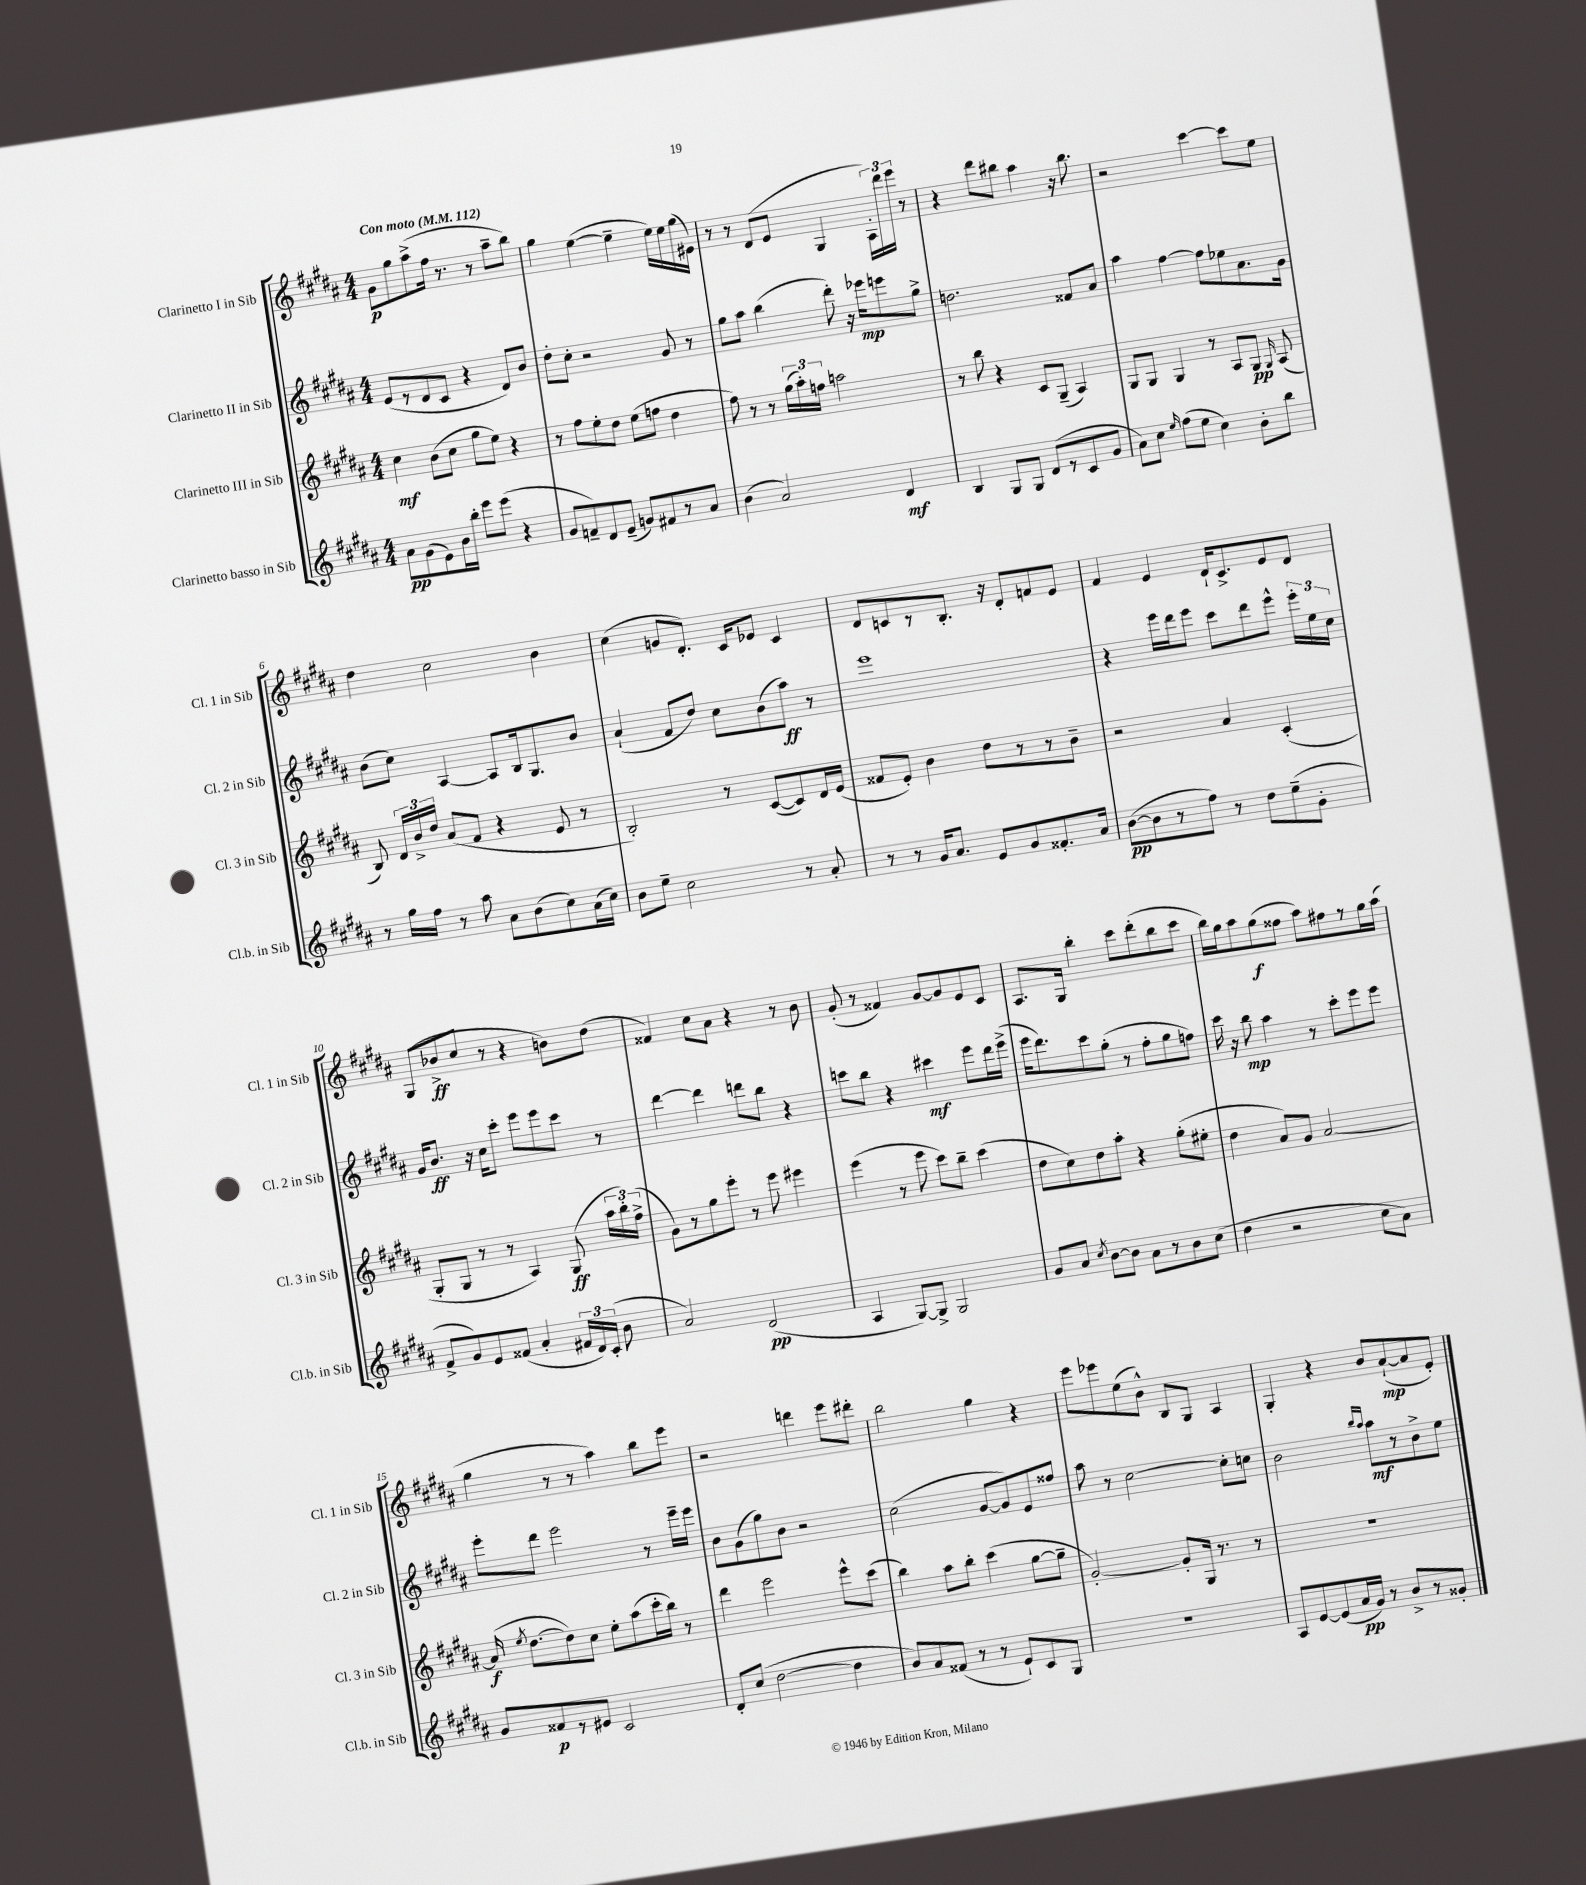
<<
\new StaffGroup <<
\new Staff = "s0" \with { instrumentName = "Clarinetto I in Sib" shortInstrumentName = "Cl. 1 in Sib" } {
    \clef treble \key b \major \numericTimeSignature \time 4/4 \tempo "Con moto" 4 = 112
    \autoBeamOff gis'8[\p gis''8 ais''8->( fis''16] r8. r8 ais''8[-- b''8]) |
    gis''4 e''4~( e''4-- e''16[) e''16 gis''16( eis'16]) |
    r8 r8 dis'8[( e'8] gis4 \tuplet 3/2 { ais16[-.) dis'''16 e'''16] } r8 |
    r4 dis'''8[ bis''8] ais''4 r16 bis''8. |
    r2 cis'''4~ cis'''8[ e''8] |
    dis''4 cis''2 b'4 |
    cis''4( g'8[ dis'8.]-.) cis'16[ ees'8] cis'4 |
    dis'8[ c'8 r8 b8.]-. r16 dis'8[-. f'8 e'8] |
    fis'4 e'4 dis'16[-! cis'8.-> e'8 dis'8] |
    gis8[( bes'8->\ff cis''8] r8 r4 b'8[) dis''8]( |
    fisis'4) cis''8[ ais'8] r4 r8 b'8 |
    gis'8-.( r8 fisis'4) gis'8[~ gis'8 e'8 cis'8] |
    ais8.[ gis16] b''4-. cis'''8[ dis'''8-.( b''8 cis'''8] |
    b''16[) gis''16 ais''8 gis''8\f( fisis''8] ais''8[) fis''8 r8 gis''16 ais''16]( |
    gis''4 r8 r8 ais''4) b''8[ e'''8] |
    r2 d'''4 e'''8[ dis'''8]-. |
    b''2 gis''4 r4 |
    e'''8[ ees'''8 e''8( b'8]-^) b8[ gis8] ais4 |
    gis4-. r4 b'8[ ais'8~-!\mp( ais'8 e'8]-.) \bar "|." |
}
\new Staff = "s1" \with { instrumentName = "Clarinetto II in Sib" shortInstrumentName = "Cl. 2 in Sib" } {
    \clef treble \key b \major \numericTimeSignature \time 4/4
    \autoBeamOff e'8[( r8 dis'8 cis'8] r4 dis'8[) b'8] |
    dis''8[-. cis''8]-. r2 gis'8 r8 |
    gis''8[ ais''8] b''4( dis'''8-.) r16 ees'''16[\mp e'''8 gis''8]-> |
    d''2. fisis'8[ ais'8] |
    ais''4 fis''4~ fis''8[ ees''8 ais'8. gis'16] |
    b'8[( cis''8]) ais4~ ais8[ b16 gis8. b'8] |
    ais'4-!( fis'8[ dis''8]) cis''8[ b'8( ais''8]\ff) r8 |
    e'''1 |
    r4 e'''16[ dis'''16 e'''8] cis'''8[ dis'''8 e'''8]-^ \tuplet 3/2 { e'''16[-. e''16 cis''16] } |
    gis'16[ b'8.]\ff r16 cis''16[ cis'''8]-. e'''8[ e'''8 cis'''8] r8 |
    dis'''4~ dis'''4 d'''8[ b''8] r4 |
    c'''8[ b''8] r4 cis'''4\mf e'''8[ dis'''16 e'''16]->( |
    e'''16[ dis'''8.) cis'''8 gis''8]-.( r8 fis''8[-. gis''8 f''8]) |
    cis'''16 r16 b''8\mp ais''4 r8 cis'''8[-. e'''8 e'''8] |
    e'''8[-. dis'''8] e'''2 r8 e'''16[-- e'''16] |
    b'8[ gis'8( gis''8) b'8] r2 |
    cis''2( gis'8[~ gis'8) e'8 fisis''8] |
    ais''8 r8 cis''2~ cis''8[-. c''8] |
    b'2 \grace { b''16[ ais''16] } ais''8[\mf r8 b'8-> e''8] \bar "|." |
}
\new Staff = "s2" \with { instrumentName = "Clarinetto III in Sib" shortInstrumentName = "Cl. 3 in Sib" } {
    \clef treble \key b \major \numericTimeSignature \time 4/4
    \autoBeamOff cis''4\mf b'8[( cis''8] gis''8[ e''8]) r4 |
    r8 fis''8[ e''8-. dis''8] e''8[( f''8] dis''4 |
    fis''8) r8 r8 \tuplet 3/2 { gis''16[( ais''16-.) f''16] } a''2 |
    r8 b''8 r4 cis'8[ gis8]--( ais4) |
    gis8[ gis8] gis4 r8 ais8[ gis8]\pp \grace { gis16 } ais8( |
    b8) \tuplet 3/2 { dis'16[ b'16-> dis''16] } ais'8[( fis'8] r4 e'8 r8 |
    b2-.) r8 cis'8[~( cis'8) dis'16 e'16]( |
    fisis'8[ e'8]-.) b'4 dis''8[ r8 r8 b'8]-- |
    r2 ais'4 cis'4-.( |
    gis8[-. gis8] r8 r8 ais4) gis8\ff( \tuplet 3/2 { ais''16[ b''16-.) fis''16]->( } |
    gis'8[) r8 gis''8 e'''8]-. r8 e'''8 eis'''4 |
    e'''4( r8 e'''8 cis'''8[) b''8]-- cis'''4( |
    dis''8[ cis''8) dis''8 ais''8]-. r4 gis''8[-.( eis''8]-. |
    dis''4 ais'8[) gis'8] ais'2~ |
    ais'16\f( \acciaccatura { e''8 } dis''8.[~ dis''8) cis''8] e''8[-. ais''8( cis'''16-. b''16]) r8 |
    dis'''4 e'''2 e'''8[-^ cis'''8]( |
    b''4) ais''8[ b''8]-. cis'''4( gis''8[~ gis''8]-- |
    gis'2~-.) gis'8[-. gis16] r8. r8 |
    R1 \bar "|." |
}
\new Staff = "s3" \with { instrumentName = "Clarinetto basso in Sib" shortInstrumentName = "Cl.b. in Sib" } {
    \clef treble \key b \major \numericTimeSignature \time 4/4
    \autoBeamOff ais'8[\pp gis'8( e'8) b'16 b''16]-. e'''8[ e'''8]( r4 |
    gis'8[ f'8--) dis'8 e'8]--( g'8[) fis'8 r8 ais'8] |
    b'4( ais'2) dis'4\mf |
    b4 gis8[ gis8] dis'8[( r8 cis'8 gis'8] |
    ais'8[) cis''8] \grace { e''16 } fis''8[( e''8] cis''4) b'8[-. b''8] |
    r8 gis''16[ fis''16] r8 ais''8 ais'8[ b'8( cis''8) ais'16( cis''16]) |
    b'8[ e''8]-- cis''2 r8 ais'8-. |
    r8 r8 gis'16[ ais'8.] e'8[ gis'8 fisis'8.-. ais'16] |
    b'8[~\pp( b'8 r8 fis''8]) r8 dis''8[ e''8--( gis'8]-. |
    fis'8[-> gis'8) e'8 fisis'8]( ais'4-. \tuplet 3/2 { fis'16[ dis'16) cis'16]-.( } b'8 |
    ais'2) dis'2\pp( |
    ais4 gis8[~) gis8]-> gis2 |
    gis'8[ ais'8] \acciaccatura { cis''8 } b'8[~ b'8] ais'8[ r8 b'8 cis''8]( |
    dis''4 r2 cis''8[ ais'8]) |
    gis'8[ fisis'8\p r8 eis'8] cis'2 |
    dis'8[-. cis''8]( dis''2~ dis''4 |
    b'8[) ais'8 fisis'8]( r8 r8 e'8[-!) cis'8 gis8] |
    r1 |
    ais8[ e'8~ e'8( ais'16\pp gis'16]) r8 b'8[-> r8 gisis'8]-. \bar "|." |
}
>>
>>
